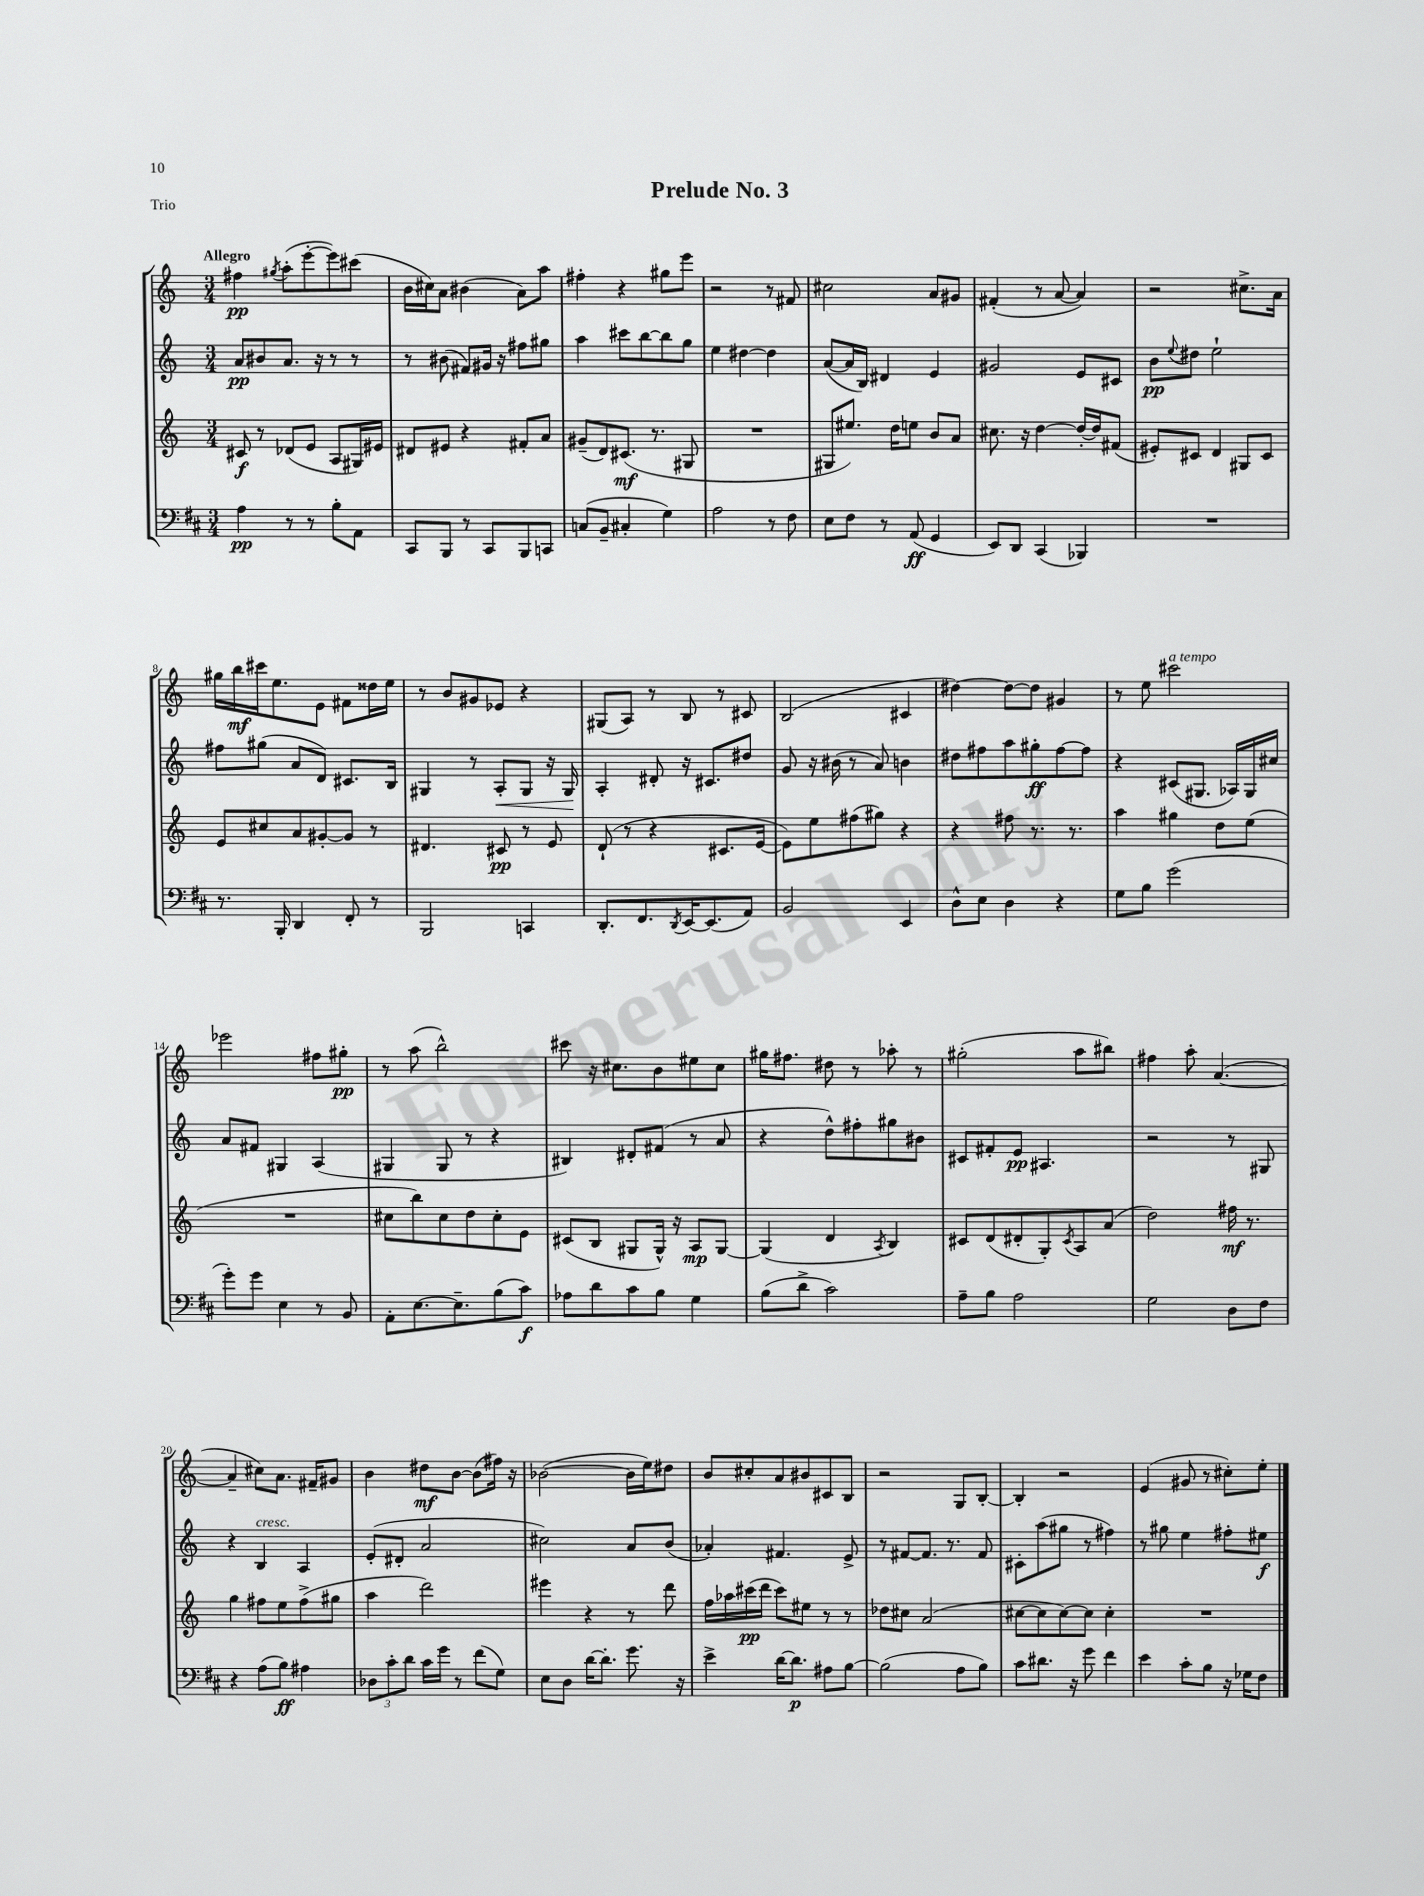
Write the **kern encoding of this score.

**kern	**kern	**kern	**kern
*staff4	*staff3	*staff2	*staff1
*clefF4	*clefG2	*clefG2	*clefG2
*k[f#c#]	*k[]	*k[]	*k[]
*M3/4	*M3/4	*M3/4	*M3/4
4A	8c#	8a	4ff#
.	8r	8b#	.
.	.	.	8qgg#
8r	(8d-	8.a	(8aa'
8r	8e	.	[8eee'
.	.	16r	.
8B'	8A	8r	8eee])
8AA	16G#)	8r	(8ccc#
.	16e#	.	.
=	=	=	=
8CC#	8d#	8r	16b
.	.	.	16cc#)
8BBB	8e#	(8b#	8a
8r	4r	8f#)	(4b#
8CC#	.	16g#	.
.	.	16r	.
8BBB	8f#'	8ff#	8a)
8CC	8a	8gg#	8aa
=	=	=	=
(8C	(8g#~	4aa	4ff#'
8BB~	8d)	.	.
4C#'	(8.c#	8ccc#	4r
.	.	[8bb	.
.	8.r	.	.
4G)	.	8bb]	8gg#
.	8G#	8gg	8eee
=	=	=	=
2A	2.r	4ee	2r
.	.	[4dd#	.
8r	.	4dd#]	8r
8F#	.	.	8f#
=	=	=	=
8E	8G#	([8a	2cc#
8F#	8.ee#)	16a]	.
.	.	16B)	.
8r	.	4d#	.
.	16dd	.	.
(8AA	8ee	.	.
4GG	8b	4e	8a
.	8a	.	8g#
=	=	=	=
8EE)	8.cc#	2g#	(4f#'
8DD	.	.	.
.	16r	.	.
(4CC#	[4dd	.	8r
.	.	.	[8a
4BBB-)	16dd'_	8e	4a])
.	16dd]	.	.
.	(8f#	8c#	.
=	=	=	=
2.r	8e#')	8b	2r
.	.	8qqee	.
.	8c#	8dd#	.
.	4d	2ee`	.
.	8G#	.	8.cc#^
.	8c#	.	.
.	.	.	16a
=	=	=	=
8.r	8e	8ff#	16gg#
.	.	.	16bb
.	8cc#	(8gg#	16ccc#
16BBB'	.	.	8.ee
4DD	8a	8a	.
.	[8g#'	8d)	8e
8FF#'	8g#]	8.c#	8f#
8r	8r	.	16dd##
.	.	16B	16ee
=	=	=	=
2BBB	4.d#	4G#	8r
.	.	.	8b
.	.	8r	8g#
.	8c#	8A'	8e-
4CC	8r	8G#	4r
.	8e	16r	.
.	.	16G#	.
=	=	=	=
8.DD'	(8d`	4A'	(8G#
.	8r	.	8A)
8.FF#	.	.	.
.	4r	8d#'	8r
8qDD	.	.	.
[16EE	.	16r	8B
(8.EE]	.	8.c#	.
.	8.c#	.	8r
8AA)	.	8dd#	8c#
.	[16e	.	.
=	=	=	=
2BB	8e])	8g	(2B
.	8ee	16r	.
.	.	(16b#	.
.	(8ff#	8r	.
.	8gg#)	8a)	.
4EE	4r	4b	4c#
=	=	=	=
8D^^	4r	8dd#	[4dd#)
8E	.	8ff#	.
4D	8ff#	8aa	8dd#_
.	8.r	8gg#'	8dd#]
4r	.	[8ff#	4g#
.	8.r	.	.
.	.	8ff#]	.
=	=	=	=
8G	4aa	4r	8r
8B	.	.	8ee
(2g	4gg#	(8c#	2ccc#
.	.	8.G#	.
.	8dd	.	.
.	.	16A-)	.
.	(8ee	16G#	.
.	.	16cc#	.
=	=	=	=
8g')	2.r	8a	2eee-
8g	.	8f#	.
4E	.	4G#	.
8r	.	(4A	8ff#
8BB	.	.	8gg#'
=	=	=	=
8AA'	8cc#	4G#	8r
[8.E	8bb)	.	(8aa
.	8cc#	8G#	2bb^^)
8.E~]	.	.	.
.	8dd	8r	.
(8B	8cc#'	4r	.
8c#)	8e	.	.
=	=	=	=
8A-	(8c#	4B#)	8ccc#
8d	8B	.	16r
.	.	.	8.cc#
8c#	8G#	8d#'	.
8B	16G#^^)	(8f#	8b
.	16r	.	.
4G	8A	8r	8ee#
.	[8G#	8a	8cc#
=	=	=	=
(8B	(4G#]	4r	16gg#
.	.	.	8.ff#
8d^	.	.	.
2c#)	4d	8dd^^)	8dd#
.	.	8ff#'	8r
.	8qA	.	.
.	4B)	8gg#	8aa-'
.	.	8b#	8r
=	=	=	=
8A~	8c#	8c#	(2gg#'
8B	(8d	8f#'	.
2A	8d#'	8e	.
.	8G')	4.A#	.
.	8qc#	.	.
.	8A	.	8aa
.	(8a	.	8bb#)
=	=	=	=
2G	2dd)	2r	4ff#
.	.	.	8aa'
.	.	.	([4.a
8D	16ff#	8r	.
.	8.r	.	.
8F#	.	8G#	.
=	=	=	=
4r	4gg	4r	4a~]
(8A	8ff#	4B	8cc#)
8B)	8ee	.	8.a
4A#	(8ff#^	4A	.
.	.	.	16f#~
.	8gg#	.	8g#
=	=	=	=
12D-	4aa	(8e'	4b
12c#'	.	.	.
.	.	8d#'	.
12d	.	.	.
16c#	2ddd)	2a	8dd#
16g	.	.	.
8r	.	.	[8b
(8f#	.	.	(8b]
8G)	.	.	16ff#)
.	.	.	16r
=	=	=	=
8E	4eee#	2cc#)	([2b-
8D	.	.	.
[16d	4r	.	.
8.d']	.	.	.
8.g	8r	8a	16b-]
.	.	.	16ee)
.	8ddd	(8b	8dd#
16r	.	.	.
=	=	=	=
4e^	16ff	4a-')	8b
.	16aa-	.	.
.	(16ccc#	.	8cc#'
.	16ddd	.	.
[16d	8ccc#)	4.f#	8a
8.d]	.	.	.
.	8ee#	.	8b#
8A#	8r	.	8c#
[8B	8r	8e^	8B
=	=	=	=
(2B]	8dd-	8r	2r
.	8cc#	[8f#	.
.	(2a	8.f#]	.
.	.	8.r	.
8A	.	.	8G
8B)	.	8f#	[8B'
=	=	=	=
8c#	[8cc#	8c#'	4B']
8.d#	8cc#]	(8aa	.
.	[8cc#)	8gg#	2r
16r	.	.	.
8g	8cc#]	8r	.
4f#	4cc#'	4ff#)	.
=	=	=	=
4e	2.r	8r	(4e
.	.	8gg#	.
8c#'	.	4ee	8g#
8B	.	.	8r
16r	.	8ff#'	8cc#')
16G-	.	.	.
8F#	.	8ee#	8ee'
==	==	==	==
*-	*-	*-	*-
